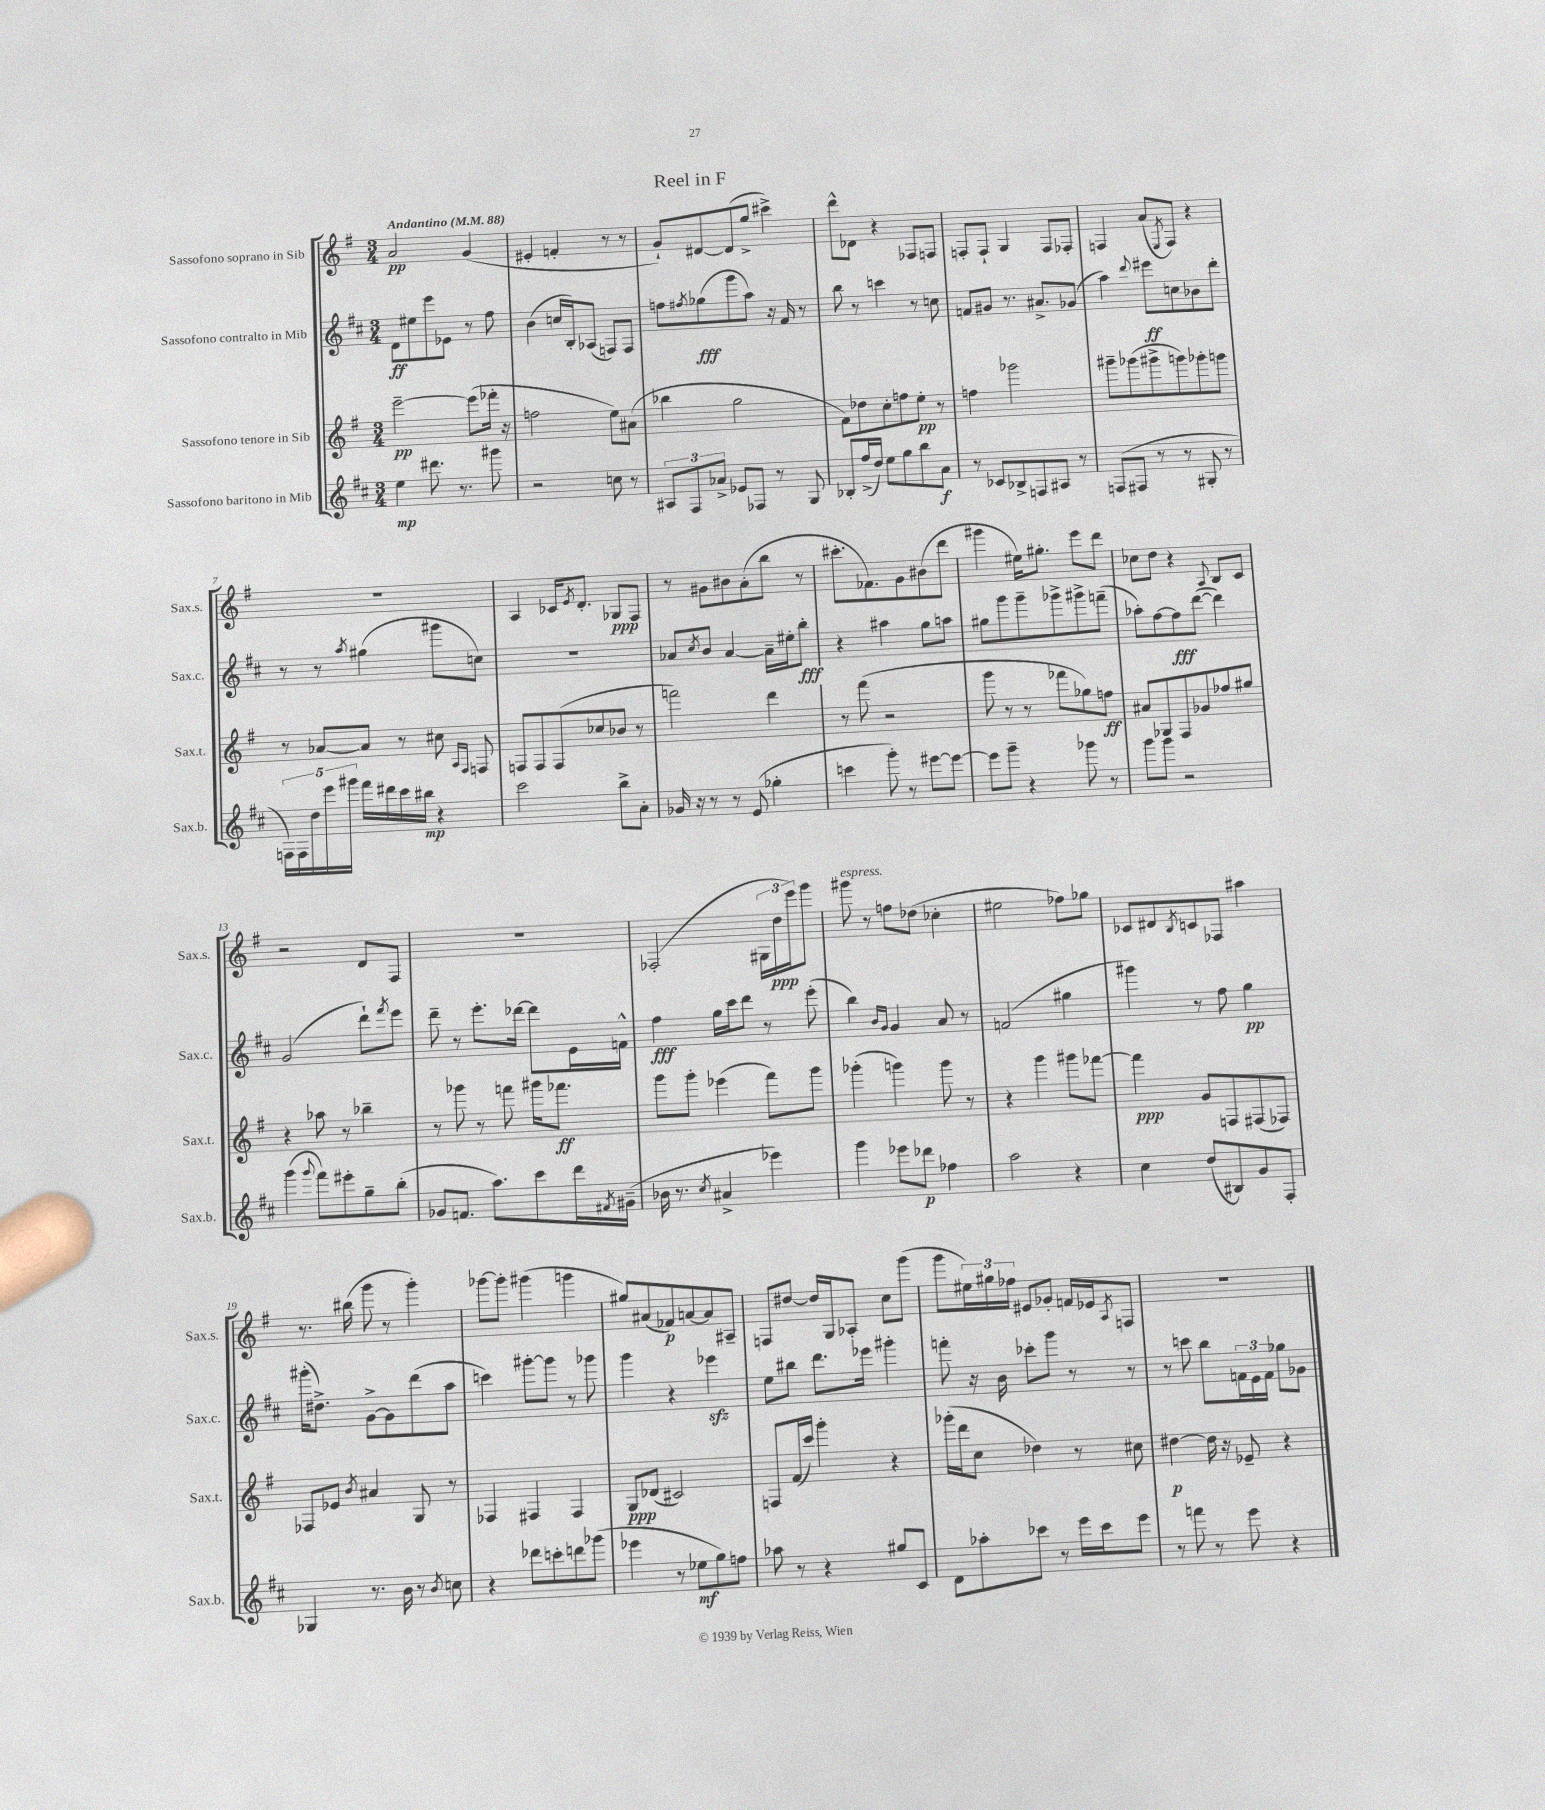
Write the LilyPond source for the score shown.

\header { title = "Reel in F" }
<<
\new StaffGroup <<
\new Staff = "s0" \with { instrumentName = "Sassofono soprano in Sib" shortInstrumentName = "Sax.s." } {
    \clef treble \key g \major \numericTimeSignature \time 3/4 \tempo "Andantino" 4 = 88
    a'2\pp g'4( |
    eis'4-. f'4-. r8 r8 |
    g'8-!) dis'8~ dis'8( g''8-> cis'''4->) |
    d'''8-^ des'8 r4 fes8 f8 |
    f8-. f8-! g4 f8 fes8-. |
    f4 a'8( \acciaccatura { e8 } f8) r4 |
    R2. |
    a4 ces'16 \acciaccatura { e'8 } d'8.-. ges8\ppp fis8 |
    r8 gis'8 bis'8 a'8-.( b''8 r8 |
    cis'''8.-. fes'8.) g'8 bis'8( d'''8 |
    gis'''4 eis''16) gis''8.-. e'''8 d'''8 |
    ces''8 d''8 r4 \appoggiatura { a8 } b8 c'8 |
    r2 d'8 fis8 |
    R2. |
    fes2-.( \tuplet 3/2 { gis16 d''16\ppp e'''16) } g'''8 |
    gis'''8^\markup { \italic "espress." } r8 f''8 des''8( ces''4-. |
    eis''2 fes''8) ges''8 |
    ces'8 dis'8 \acciaccatura { b8 } c'8 fes8 ais''4 |
    r8. bis''16( g'''8 r8 g'''4-.) |
    ges'''8~ ges'''8-. gis'''4( g'''4 |
    gis''8) ais'8( fes'8\p) a'8~ a'8 ais8-- |
    f8 dis''8~ dis''16 g16 aes8-. c''8 g'''8( |
    g'''8 \tuplet 3/2 { eis''16) gis''16 fes''16 } eis'8 ges'8-. f'16 ees'16 \acciaccatura { a8 } f8 |
    R2. \bar "|." |
}
\new Staff = "s1" \with { instrumentName = "Sassofono contralto in Mib" shortInstrumentName = "Sax.c." } {
    \clef treble \key d \major \numericTimeSignature \time 3/4
    d'8\ff eis''8 e'''8 ees'8 r8 fis''8 |
    b'4( c''16 b16-.) aes8( f8) f8 |
    f''8 \acciaccatura { fis''8 } ges''8\fff( g'''8 a''8) r16 fis'16 r8 |
    b''8 r8 c'''4 r8 c''8 |
    f'8 gis'8 r8. ais'8.-> ges'8( |
    a''4) \appoggiatura { d'''8 } eis'''8\ff c''8 bes'8 d'''8-. |
    r8 r8 \acciaccatura { a''8 } gis''4( gis'''8 c''8) |
    R2. |
    aes'8 \acciaccatura { cis''8 } b'8 aes'4~ aes'16-- eis''16-. b''8-.\fff |
    r4 ais''4 g''8 a''8 |
    gis''8 g'''8 g'''8-- ges'''8-> gis'''8-> f'''8--( |
    aes''8-.) fis''8~ fis''8\fff d'''8~( d'''4) |
    g'2( d'''8-!) \acciaccatura { fis'''8 } e'''8 |
    d'''8-- r8 e'''8.-. des'''16~ des'''8 e'16 f'16-^ |
    fis''4\fff g''16 cis'''16 d'''8 r8 e'''8-.( |
    b''4) \grace { b'16 g'16 } g'4 a'8 r8 |
    f'2( gis''4 |
    gis'''4) r8 fis''8 g''4\pp |
    gis'''16-.( dis''8.->) g'8~-> g'8 d'''8( a''8 |
    c'''4) gis'''8~-. gis'''8 r8 ges'''8 |
    g'''4 r4 ees'''4\sfz |
    e''8 bis''8 d'''8. ees'''16 gis'''4-. |
    f'''8-. r16 b'16 ces'''8-. g'''8 r8 r8 |
    r8 c'''8 b''8 \tuplet 3/2 { f'16 e'16 f'16 } ges''8 ges'8 \bar "|." |
}
\new Staff = "s2" \with { instrumentName = "Sassofono tenore in Sib" shortInstrumentName = "Sax.t." } {
    \clef treble \key g \major \numericTimeSignature \time 3/4
    e'''2~--\pp e'''8( fes'''16-. r16 |
    f''2 e''8) ais'8( |
    bes''4 g''2 |
    fis'8) des''8 c''8-. f''8 e''8-.\pp r8 |
    f''4 ges'''2 |
    gis'''8-- ges'''8( gis'''8-> g'''8) ges'''8-. g'''8 |
    r8 aes'8~ aes'8 r8 cis''8 \grace { a16 fis16 } f8 |
    f8 f8 f8( ces''8 bes'8 r8 |
    f'''2) d'''4 |
    r8 fis'''8( r2 |
    g'''8 r8 r8 fes'''8 ges''8) f''8\ff |
    ais'8 ges8 fis8 ges'8 fes''8 gis''8 |
    r4 aes''8 r8 bes''4-- |
    r8 ges'''8 r8 f'''8 gis'''16 fes'''8.\ff |
    g'''8 g'''8-. ees'''4( fis'''8) g'''8 |
    ges'''4-.( g'''4) g'''8 r8 |
    r4 g'''4 gis'''8 fes'''8~ |
    fes'''4\ppp g'8 f8 fis8( fes8) |
    fes8 ees'8 \acciaccatura { b'8 } ais'4 g8 r8 |
    fes4 fis4 fis4 |
    g8\ppp des'8( cis'2) |
    f8 fis'16( c'''16) g'''4-. r4 |
    ges'''16-.( d'''16 c''8 des''4) r8 cis''8 |
    dis''4~\p dis''16 r16 ees'8-- r4 \bar "|." |
}
\new Staff = "s3" \with { instrumentName = "Sassofono baritono in Mib" shortInstrumentName = "Sax.b." } {
    \clef treble \key d \major \numericTimeSignature \time 3/4
    e''4\mp dis'''8. r8. gis'''8 |
    r2 c''8 r8 |
    \tuplet 3/2 { ais8 fis8 aes'8-> } ees'8 fes8 r8 g8 |
    bes8-. fis''16->( d''16) e''8 g''8 b''8 a'8\f |
    r8 ces'8 bes8-> f8 ais8 r8 |
    f8( fis8 r8 r8 gis8-. r8 |
    \tuplet 5/4 { f16) f16 d''16 e'''16 gis'''16 } fis'''16 dis'''16 cis'''16 bis''16\mp r4 |
    cis'''2 b''8-> a'8-. |
    ges'16 r16 r8 r8 e'8( ges''4-. |
    c'''4 g'''8-.) r8 eis'''8~ eis'''8~ |
    eis'''8 g'''8-- r4 ges'''8 r8 |
    g'''8 g'''8 r2 |
    g'''4( \appoggiatura { g'''8 } fis'''8) eis'''8-. g''8-- b''8-.( |
    ges'8 f'8. a''8.) cis'''8 d'''16 \acciaccatura { fis'8 } gis'16--( |
    bes'16 r8. \acciaccatura { cis''8 } ais'4-> ees'''4) |
    g'''4 ees'''8 des'''8\p fes''4 |
    a''2 r4 |
    cis''4 d''8( bis8) g'8 fis8-. |
    ges4 r8. b'16 r8 \acciaccatura { b'8 } c''8 |
    r4 des'''8 c'''8-. d'''8 ges'''8( |
    ees'''4 r8 ees''8\mf g''8) f''8 |
    aes''8 r8 r4 gis''8 cis'8 |
    d'8 aes''8-. ces'''8 r8 e'''16 ces'''16 e'''8 |
    r8 f'''8 r8 e'''8 r4 \bar "|." |
}
>>
>>
